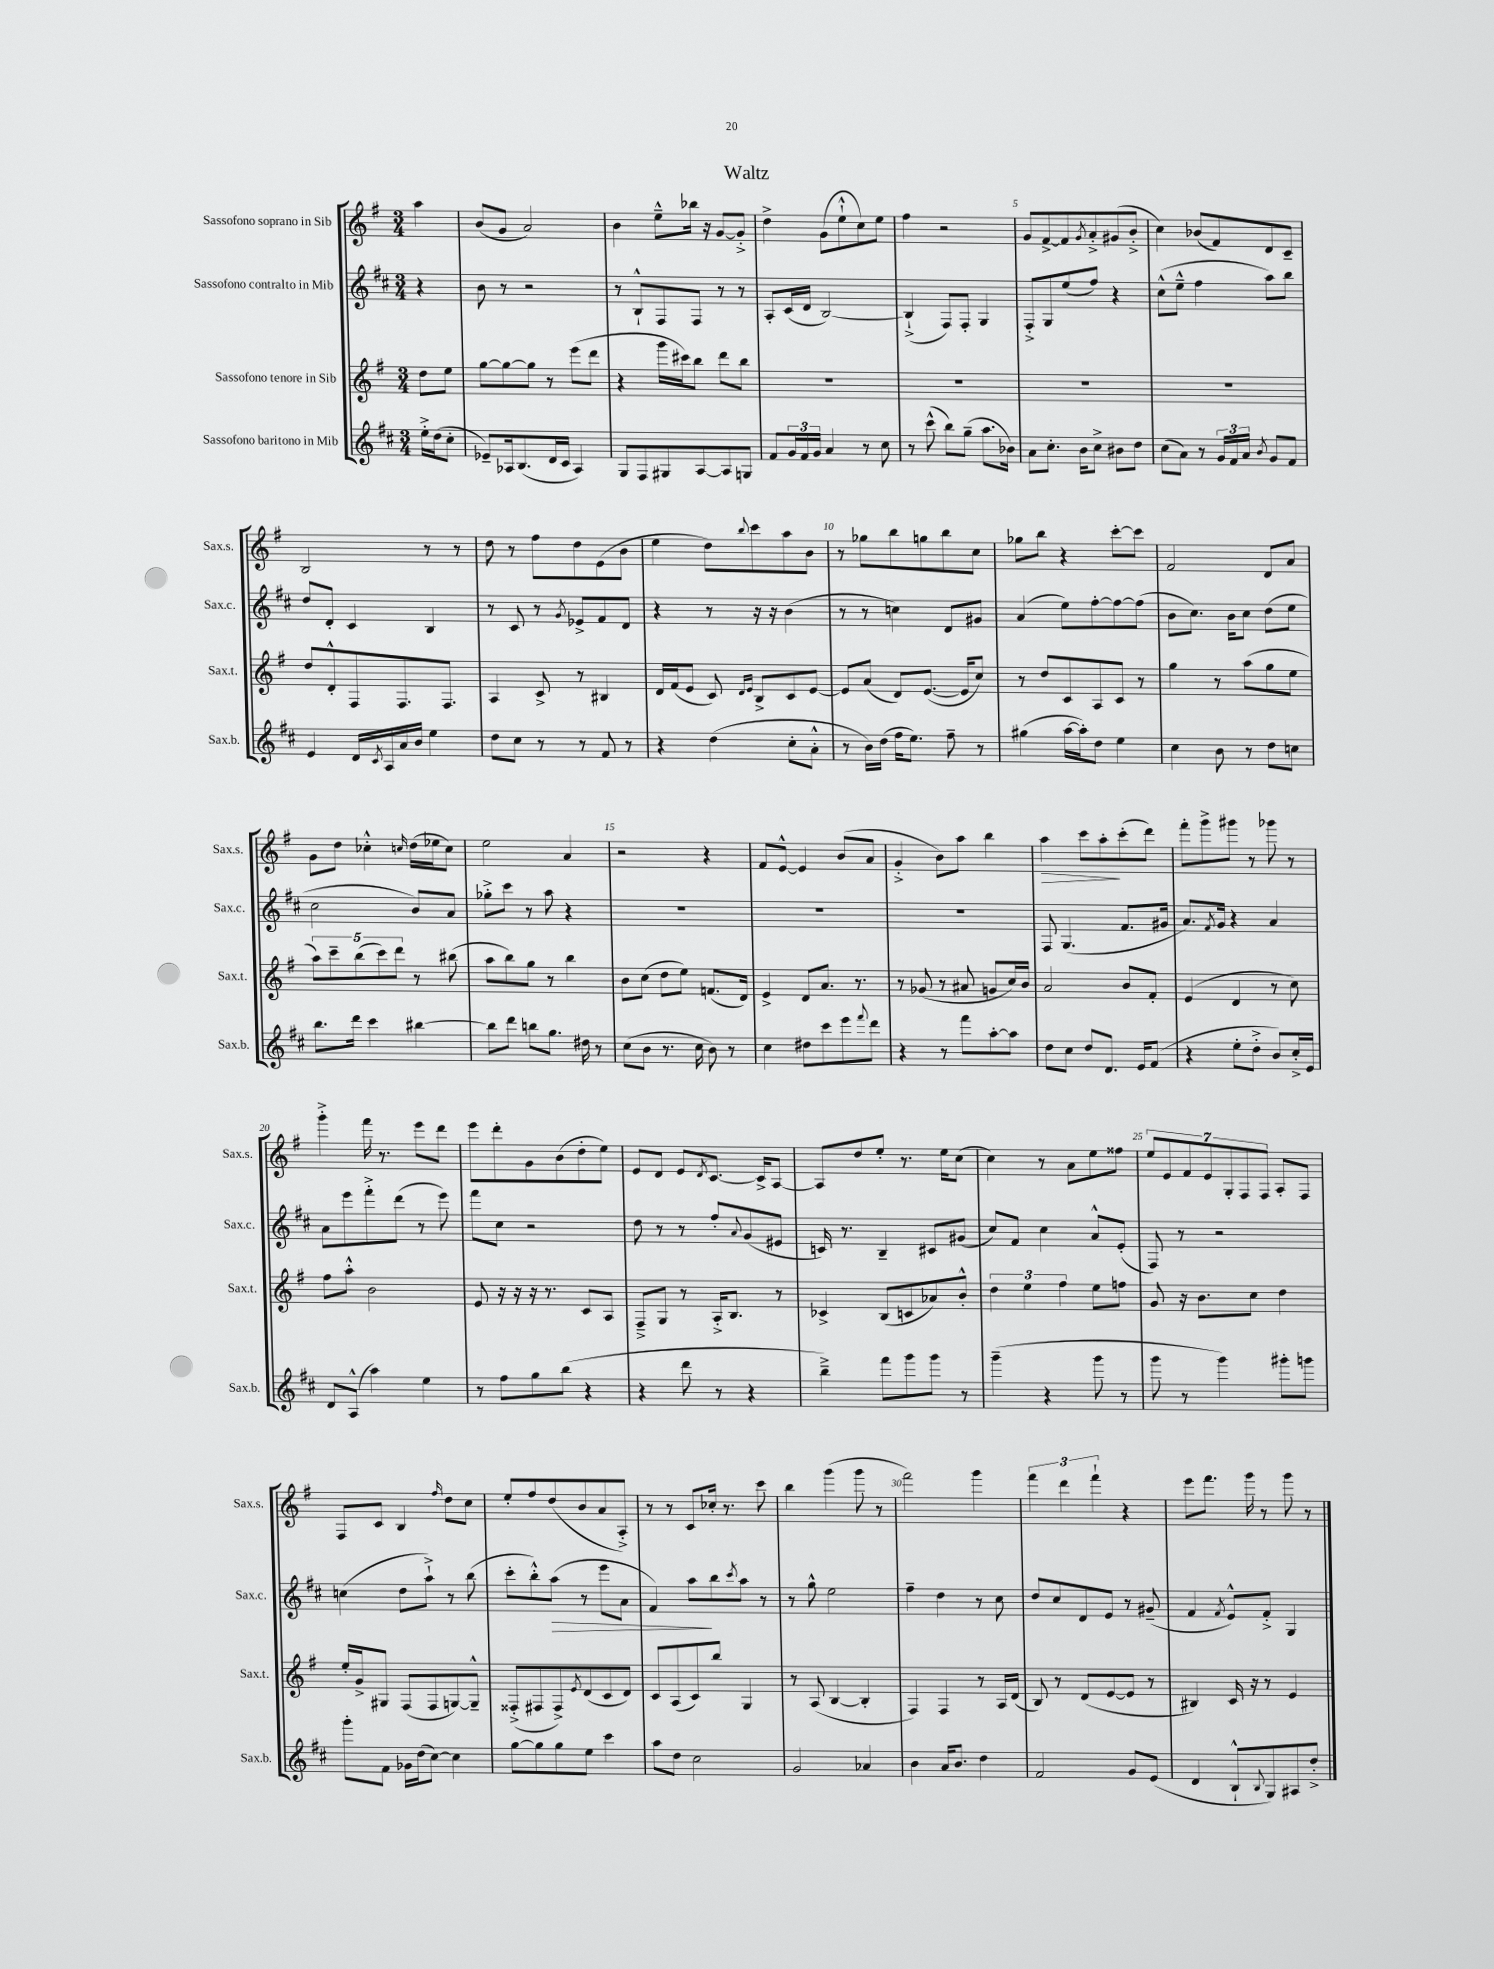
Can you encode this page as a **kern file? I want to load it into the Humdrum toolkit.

**kern	**kern	**kern	**kern
*staff4	*staff3	*staff2	*staff1
*clefG2	*clefG2	*clefG2	*clefG2
*k[f#c#]	*k[f#]	*k[f#c#]	*k[f#]
*M3/4	*M3/4	*M3/4	*M3/4
16ee'^\LL	8dd\L	4r	4aa\
(16dd\J	.	.	.
8cc#'\J	8ee\J	.	.
=	=	=	=
8e-~/L)	[8gg\L	8b\	(8b/L
16A-/k	8gg\_	8r	8g/J
(8.B/	.	.	.
.	8gg\]J	2r	2a/)
16d/L	8r	.	.
16c#/JJ	.	.	.
4A-/)	(8eee\L	.	.
.	8ddd\J	.	.
=	=	=	=
8G/L	4r	8r	4b\
8F#/	.	8B`^^/L	.
8G#/	16ggg\LL	8F#/	8ee~^^\L
.	16ccc#\J)	.	.
[8A/	8bb\J	8F#/J	16bb-\Jk
.	.	.	16r
8A/]	8ddd\L	8r	[8g/L
8G/J	8bb\J	8r	8g'^/]J
=	=	=	=
8f#/L	2.r	8A'/L	4dd^\
24g/L	.	(16c#/L	.
24f#/	.	.	.
.	.	16d/JJ	.
24g/JJ	.	.	.
4a/	.	[2B/)	(8g\L
.	.	.	8ee`^^\
8r	.	.	8cc\)
8cc#\	.	.	8ee\J
=	=	=	=
8r	2.r	(4B`^/]	4ff#\
(8ccc#^^\	.	.	.
8bb\L)	.	8F#/L)	2r
(8gg~\J	.	8F#'/J	.
8.aa\L	.	4G/	.
16b-\Jk)	.	.	.
=	=	=	=
8a\L	2.r	8F#'^/L	8g/L
8.cc#'\J	.	8G/	[8f#^/
.	.	(8ee/	8f#/]
16b\LK	.	.	.
.	.	.	8qg/
8cc#^\J	.	8ff#/J)	8a'^/
8b#\L	.	4r	(8g#/
8dd\J	.	.	8b'^/J
=	=	=	=
(8cc#\L	2.r	(8cc#^^\L	4cc\)
8a\J)	.	8ee~^^\J	.
8r	.	4ff#\	(8b-/L
24g/LL	.	.	8f#/)
24f#/	.	.	.
24a/JJ	.	.	.
8qb/	.	.	.
8g/L	.	8aa\L)	8d/
8f#/J	.	8bb\J	8c~/J
=	=	=	=
4e/	8dd/L	8dd/L	2B/
.	8d'^^/	8d'/J	.
16d/LL	8F#/	4c#/	.
8qc#/	.	.	.
16A/	.	.	.
16a/	8.F#/	.	.
16b/JJ	.	.	.
4ee\	.	4B/	8r
.	8.F#/J	.	.
.	.	.	8r
=	=	=	=
8dd\L	4A/	8r	8dd\
8cc#\J	.	8c#/	8r
8r	8c^/	8r	8ff#\L
.	.	8qg/	.
8r	8r	8e-^/L	8dd\
8f#/	4B#/	8f#/	(8e\
8r	.	8d/J	8b\J
=	=	=	=
4r	16d/LL	4r	4ee\
.	(16f#/J	.	.
.	8e/J	.	.
(4dd\	8c/)	8r	8dd\L)
.	16qqd/LL	.	.
.	16qqe/JJ	.	8qqbb/
.	8B^/L	16r	8ccc\
.	.	16r	.
8cc#'\L	8c/	(4b\	8aa\
8a'^^\J	[8e/J	.	8b\J
=	=	=	=
8r	8e/]L	8r	8r
16b\LL)	(8a/J	8r	8gg-\L
(16dd\JJ	.	.	.
16ff#\LK	8d/L)	4cc\)	8bb\
8.ee\J)	.	.	.
.	([8.e/J	.	8gg\
8ff#~\	.	8d/L	8bb\
.	16e/]LK	.	.
8r	8cc/J)	8g#/J	8cc\J
=	=	=	=
(4gg#\	8r	(4a/	8gg-\L
.	8dd/L	.	8bb\J
[16aa\LL	8c/	8ee\L)	4r
16aa'\]J)	.	.	.
8dd\J	8A/	[8ff#'\	.
4ee\	8c/J	8ff#\_	[8ccc'\L
.	8r	(8ff#\]J	8ccc\]J
=	=	=	=
4cc#\	4gg\	8b\L	2f#/
.	.	8.cc#\J)	.
8b\	8r	.	.
.	.	16b\LK	.
8r	(8aa\L	8cc#\J	.
8dd\L	8gg\	(8dd\L	8d/L
8cc\J	8ee\J	8ee\J	8a/J
=	=	=	=
8.bb\L	10aa\L)	2cc#\	8g\L
.	10ccc~\	.	.
.	.	.	8dd\J
16ddd\Jk	.	.	.
.	(10bb\	.	.
4ccc#\	.	.	4cc-'^^\
.	10ccc\)	.	.
.	10ddd\J	.	.
.	.	.	16qqcc/
[4bb#\	8r	8b/L)	(16dd\LL
.	.	.	16ee-\J
.	(8bb#\	8a/J	8cc\J)
=	=	=	=
8bb#\]L	8aa\L	8gg-'^\L	2ee\
8ddd\J	8bb\)	8ccc#\J	.
8bb\L	8gg\J	8r	.
8.gg\J	8r	8aa\	.
.	4bb\	4r	4a/
16dd#\	.	.	.
8r	.	.	.
=	=	=	=
(8cc#\L	8b\L	2.r	2r
8b\J	(8cc\J	.	.
8.r	8dd\L	.	.
.	8ee\J)	.	.
16cc#\	.	.	.
8b\)	(8.f/L	.	4r
8r	.	.	.
.	16d/Jk)	.	.
=	=	=	=
4cc#\	4e^/	2.r	8f#/L
.	.	.	[8e^^/J
8dd#\L	8d/L	.	4e/]
8ccc#\	8.a/J	.	.
8eee\	.	.	(8b/L
.	8.r	.	.
8qqfff#/	.	.	.
8ddd\J	.	.	8a/J
=	=	=	=
4r	8r	2.r	4g'^/
.	(8g-/	.	.
8r	8r	.	8b\L)
8fff#\L	8a#/	.	8aa\J
[8aa'\	8g/L	.	4bb\
8aa\]J	16cc/L)	.	.
.	16b/JJ	.	.
=	=	=	=
8dd\L	2a/	8F#/	4aa\
8cc#\J	.	(4.G/	.
8dd/L	.	.	8ccc\L
8.d/J	.	.	8aa'\
.	8b/L	8.f#/L	(8ccc'\
16e/LK	.	.	.
(8f#/J	8f#'/J	.	8ddd\J)
.	.	16g#/Jk	.
=	=	=	=
4r	(4e/	8.a/L)	8fff#'\L
.	.	.	8ggg^\
.	.	8qf#/	.
.	.	16g/Jk	.
8ee'\L	4d/	4r	8ggg#\J
8dd'^\J	.	.	8r
8b/L)	8r	4a/	8ggg-\
16cc#'^/L	8cc\)	.	8r
16e/JJ	.	.	.
=	=	=	=
8d/L	8ff#\L	8a\L	4ggg'^\
(8A^^/J	8aa'^^\J	8eee\	.
4aa\)	2b\	8fff#'^\	16fff#\
.	.	.	8.r
.	.	(8ddd\J	.
4ee\	.	8r	8eee\L
.	.	8eee\)	8ddd\J
=	=	=	=
8r	8e/	8fff#\L	8eee\L
8ff#\L	16r	8cc#\J	8ddd'\
.	16r	.	.
8gg\	16r	2r	8g\
.	8.r	.	.
(8bb\J	.	.	(8b\
4r	8c/L	.	8dd'\
.	8A/J	.	8ee\J)
=	=	=	=
4r	8F#~^/L	8dd\	8e/L
.	8G/J	8r	8d/J
8ddd\	8r	8r	8e/L
.	.	.	8qd/
8r	16A'^/LK	8ff#'/L	[8.c/J
.	8.B/J	.	.
.	.	8qqa/	.
4r	.	(8g/	.
.	.	.	16c^/]LK
.	8r	8e#/J	[8A/J
=	=	=	=
4bb~^\)	4c-^/	16c/)	8A/]L
.	.	8.r	.
.	.	.	8dd/
8fff#\L	(8B/L	4B~/	8ee'/J
8ggg\	8c/	.	8.r
8ggg\J	8a-/)	8c#/L	.
.	.	.	16ee\LK
8r	8b'^^/J	(8g#/J	(8cc\J
=	=	=	=
(4ggg~\	6dd\	8cc#/L)	4cc\)
.	.	8f#/J	.
.	6ee\	.	.
4r	.	4cc#\	8r
.	6ff#\	.	.
.	.	.	8a\L
8ggg\	8ee\L	8a^^/L	8ee\
8r	8ff\J	(8e'/J	8ff##\J
=	=	=	=
8ggg\	8g/	8F#/)	14ee/L
.	.	.	14e/
8r	16r	8r	.
.	.	.	14f#/
.	8.b\L	.	.
.	.	.	14e/
4ggg\)	.	2r	.
.	.	.	14G'/
.	.	.	14F#/
.	8cc\J	.	.
.	.	.	14F#/J
8ggg#'\L	4dd\	.	8A'/L
8ggg\J	.	.	8F#/J
=	=	=	=
8ggg'\L	16ee'/LL	(4cc\	8F#/L
.	16g^/J	.	.
8f#\J	8G#/J	.	8c/J
16g-\LL	(8F#/L	8dd\L	4B/
(16dd\J	.	.	.
[8cc#\J)	8F#/	8aa`^\J)	.
.	.	.	16qqff#/
4cc#\]	[8G/)	8r	8dd\L
.	8G~^^/]J	(8bb\	8cc\J
=	=	=	=
[8gg\L	(8F##'^/L	8ccc#'\L	8ee'/L
8gg\]	8F#/	8bb'^^\)	8ff#/
8gg\	8F#^/)	(8aa\J	(8dd/
.	8qe/	.	.
8ee\J	(8d/	8r	8b/
4ccc#\	8c/	8eee\L	8a/
.	8d/J)	8a\J	8A'^/J)
=	=	=	=
8aa\L	8c/L	4f#/)	8r
8dd\J	(8A/	.	8r
2cc#\	8c/)	8aa\L	8c/L
.	8bb/J	8bb\	16cc-'/Jk
.	.	.	8.r
.	.	8qccc#/	.
.	4G/	8aa\J	.
.	.	8r	8ccc\
=	=	=	=
2g/	8r	8r	4bb\
.	(8A/	8gg^^\	.
.	[4B/	2ee\	(4ggg\
4a-/	4B'/]	.	8ggg\
.	.	.	8r
=	=	=	=
4b\	4F#/)	4ff#~\	2fff#\)
16a/LK	4F#/	4dd\	.
8.b/J	.	.	.
4dd\	8r	8r	4ggg\
.	16A/LL	8cc#\	.
.	(16d/JJ	.	.
=	=	=	=
2f#/	8B/)	8dd/L	6fff#\
.	8r	8cc#/	.
.	.	.	6ddd\
.	(8d/L	8d/	.
.	.	.	6fff#`\
.	[8e/	8e/J	.
8g/L	8e/]J	8r	4r
(8e/J	8r	(8g#~/	.
=	=	=	=
4d/	4B#/)	4f#/	8eee\L
.	.	.	8.fff#\J
.	.	8qf#/	.
8B`^^/L	16c/	8e^^/L)	.
.	16r	.	16ggg\
8qqB/	.	.	.
8G/)	8r	8f#'^/J	8r
8A#/	4e/	4G/	8ggg\
8dd'^/J	.	.	8r
==	==	==	==
*-	*-	*-	*-
